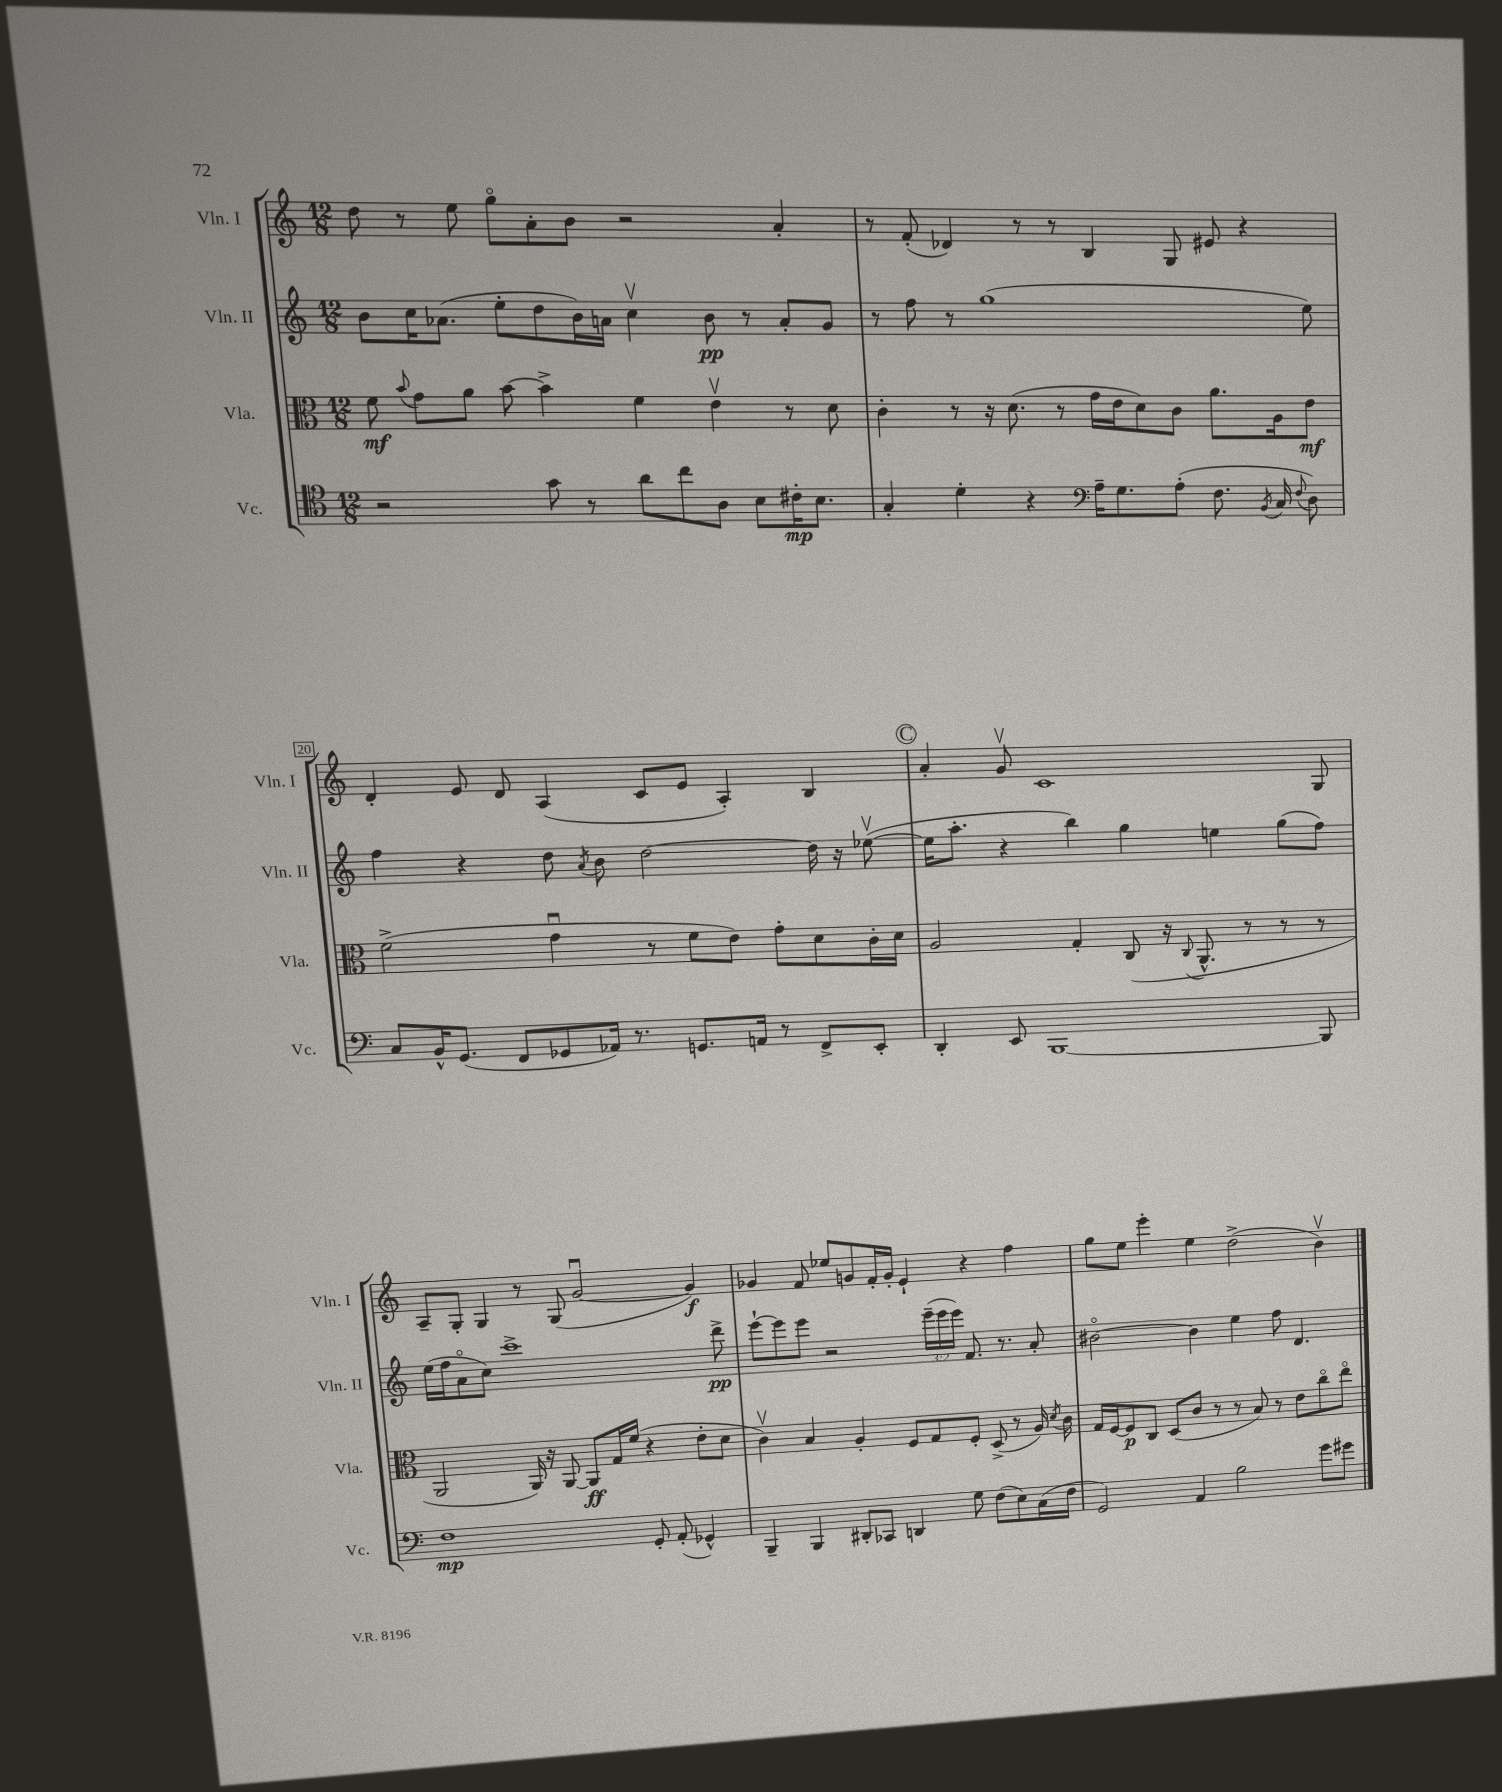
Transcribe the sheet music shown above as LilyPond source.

<<
\new StaffGroup <<
\new Staff = "s0" \with { instrumentName = "Vln. I" shortInstrumentName = "Vln. I" } {
    \clef treble \key c \major \numericTimeSignature \time 12/8
    \autoBeamOff d''8 r8 e''8 g''8[\flageolet a'8-. b'8] r2 a'4-. |
    r8 f'8-.( des'4) r8 r8 b4 g8 eis'8 r4 |
    d'4-. e'8 d'8 a4( c'8[ e'8] a4-.) b4 |
    \mark \markup { \circle "C" } a'4-. g'8\upbow c'1 g8 |
    a8[-- g8]-. g4 r8 g8( g'2~\downbow g'4\f) |
    ges'4 f'8 ees''8[ g'8 f'16-. g'16]-. e'4-! r4 f''4 |
    g''8[ e''8] e'''4-. e''4 d''2->( b'4\upbow) \bar "|." |
}
\new Staff = "s1" \with { instrumentName = "Vln. II" shortInstrumentName = "Vln. II" } {
    \clef treble \key c \major \numericTimeSignature \time 12/8 \override Staff.TupletNumber.text = #tuplet-number::calc-fraction-text
    \autoBeamOff b'8[ c''16 aes'8.]( e''8[-. d''8 b'16) a'16] c''4\upbow b'8\pp r8 a'8[-. g'8] |
    r8 f''8 r8 g''1( e''8) |
    f''4 r4 d''8 \acciaccatura { a'8 } b'8 d''2~ d''16 r16 ees''8~\upbow( |
    \mark \markup { \circle "C" } ees''16[ a''8.]-. r4 b''4) g''4 e''4 g''8[( f''8]) |
    e''16[( f''16 a'8\flageolet c''8]) c'''1-> d'''8->\pp |
    e'''8[~-! e'''8 e'''8] r2 \tuplet 3/2 { e'''16[--( e'''16 e'''16]) } f'8. r8. a'8-. |
    bis'2~\flageolet bis'4 e''4 f''8 d'4. \bar "|." |
}
\new Staff = "s2" \with { instrumentName = "Vla." shortInstrumentName = "Vla." } {
    \clef alto \key c \major \numericTimeSignature \time 12/8
    \autoBeamOff f'8\mf \appoggiatura { b'8 } g'8[ a'8] b'8~ b'4-> f'4 e'4\upbow r8 d'8 |
    c'4-. r8 r16 d'8.( r8 g'16[ e'16 d'8) c'8] a'8.[ a16 e'8]\mf |
    f'2->( g'4\downbow r8 f'8[ e'8]) g'8[-. d'8 c'16-. d'16] |
    \mark \markup { \circle "C" } a2 g4-. c8( r16 \appoggiatura { c8 } a,8.-^ r8 r8 r8 |
    a,2 a,16) r16 a,8~ a,8[\ff g16 f'16]( r4 e'8[-. d'8] |
    c'4\upbow) b4 a4-. f8[ g8 f8]-. d8->( r8 a16) \acciaccatura { d'8 } c'16 |
    g16[ f16~ f8\p c8] d8[( c'8] r8 r8 b8) r8 e'8[ c''8\flageolet e''8]\flageolet \bar "|." |
}
\new Staff = "s3" \with { instrumentName = "Vc." shortInstrumentName = "Vc." } {
    \clef tenor \key c \major \numericTimeSignature \time 12/8
    \autoBeamOff r2 g'8 r8 a'8[ c''8 a8] b8[ cis'16-.\mp b8.] |
    g4-. d'4-. r4 \clef bass a16[-- g8. a8]-.( f8. \acciaccatura { b,8 } c16 \appoggiatura { f8 } d8) |
    c8[ b,16-^ g,8.]( f,8[ ges,8 aes,16]) r8. g,8.[ a,16] r8 f,8[-> e,8]-. |
    \mark \markup { \circle "C" } d,4-. e,8 b,,1~ b,,8 |
    f1\mp g,8-. a,8-.( ges,4-^) |
    b,,4-- b,,4 dis,8[-. ces,8] d,4 g8 f8[( e8) c16( f16] |
    g,2) a,4 b2 g'8[ gis'8] \bar "|." |
}
>>
>>
\layout { \context { \Score currentBarNumber = #18 \override BarNumber.break-visibility = ##(#f #t #t) barNumberVisibility = #(every-nth-bar-number-visible 5) \override BarNumber.stencil = #(make-stencil-boxer 0.1 0.3 ly:text-interface::print) } }
